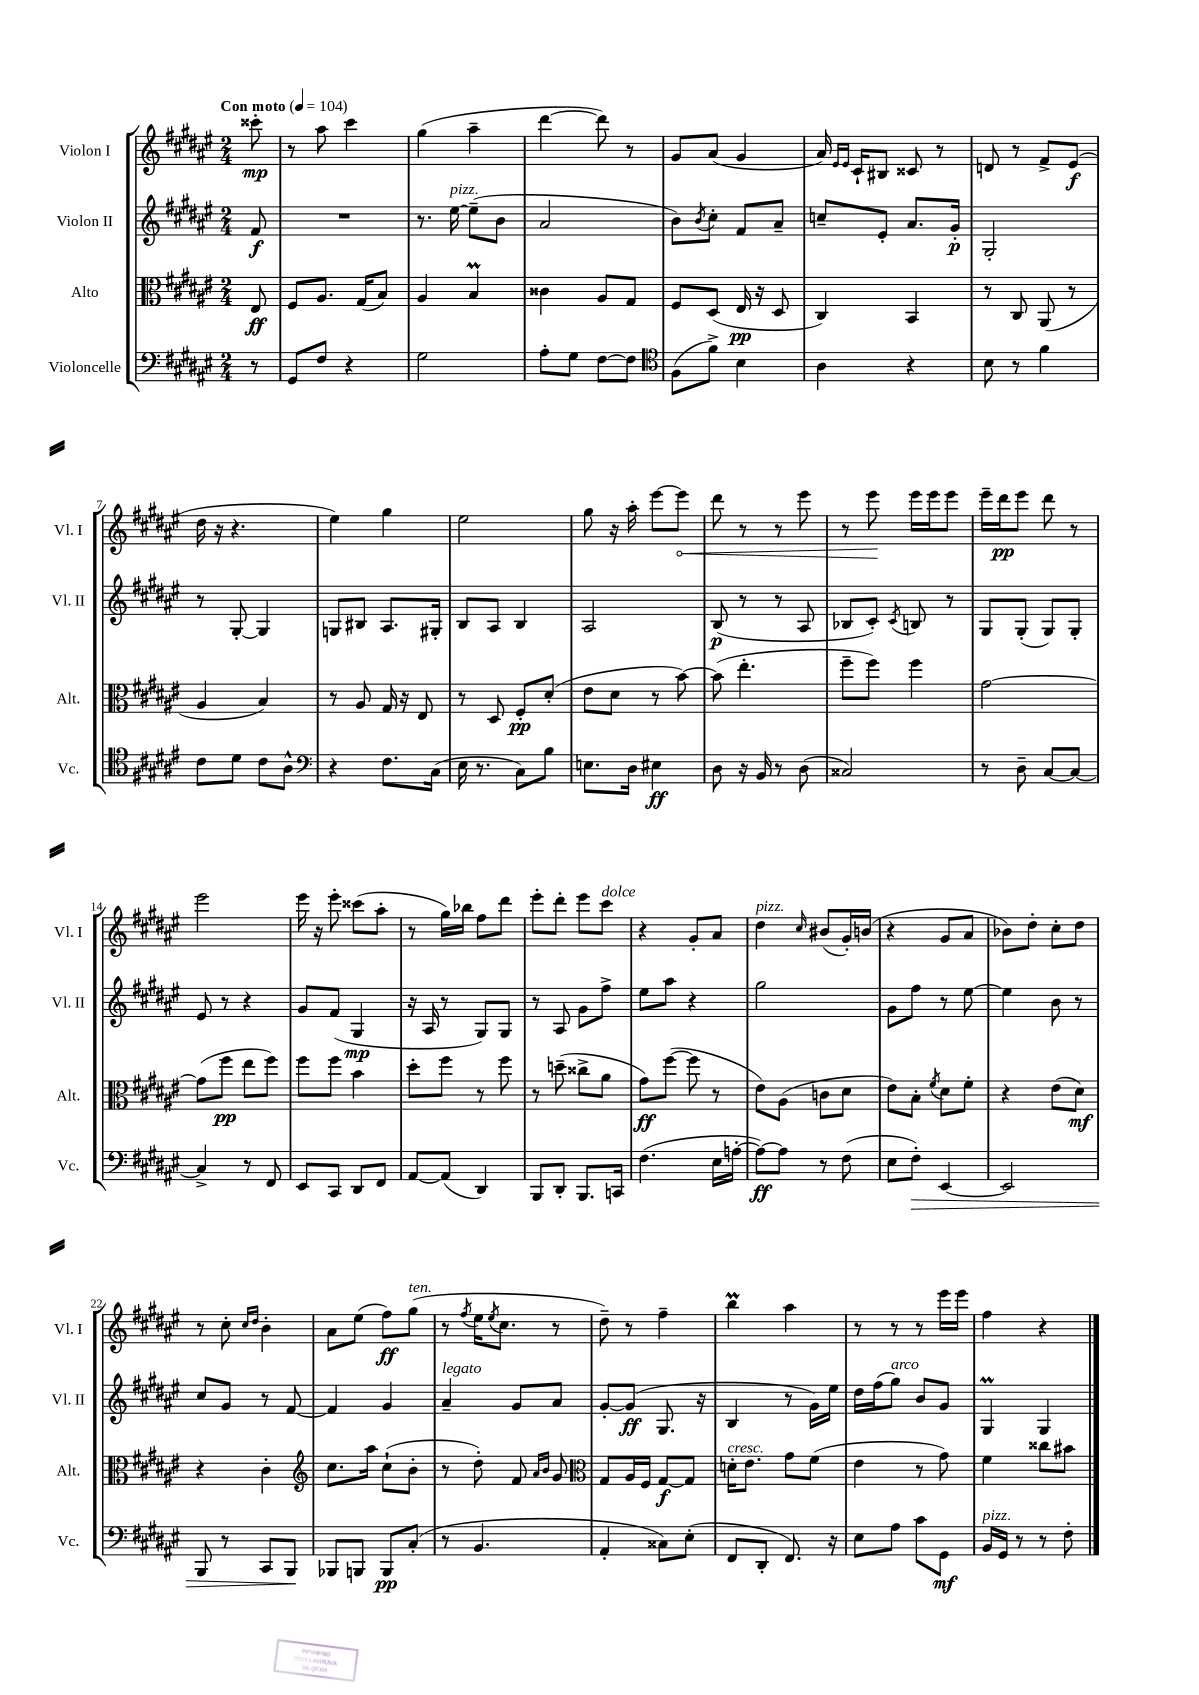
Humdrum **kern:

**kern	**dynam	**kern	**dynam	**kern	**dynam	**kern	**dynam
*part4	*part4	*part3	*part3	*part2	*part2	*part1	*part1
*staff4	*staff4	*staff3	*staff3	*staff2	*staff2	*staff1	*staff1
*I"Violoncelle	*	*I"Alto	*	*I"Violon II	*	*I"Violon I	*
*I'Vc.	*	*I'Alt.	*	*I'Vl. II	*	*I'Vl. I	*
*clefF4	*	*clefC3	*	*clefG2	*	*clefG2	*
*k[f#c#g#d#a#e#]	*	*k[f#c#g#d#a#e#]	*	*k[f#c#g#d#a#e#]	*	*k[f#c#g#d#a#e#]	*
*M2/4	*	*M2/4	*	*M2/4	*	*M2/4	*
*MM104	*	*MM104	*	*MM104	*	*MM104	*
=	=	=	=	=	=	=	=
!	!	!	!	!	!	!LO:TX:a:B:t=Con moto	!
8r	.	8E#/	ff	8f#/	f	8ccc##X'\	mp
=1	=1	=1	=1	=1	=1	=1	=1
8GG#/L	.	8F#/L	.	2r	.	8r	.
8F#/J	.	8.A#/J	.	.	.	8aa#\	.
4r	.	.	.	.	.	4ccc#\	.
.	.	(16G#/KL	.	.	.	.	.
.	.	8B/J)	.	.	.	.	.
=2	=2	=2	=2	=2	=2	=2	=2
2G#\	.	4A#/	.	8.r	.	(4gg#\	.
!	!	!	!	!LO:TX:a:i:t=pizz.	!	!	!
.	.	.	.	[16ee#\	.	.	.
.	.	4BM/	.	(8ee#~\L]	.	4aa#~\	.
.	.	.	.	8b\J	.	.	.
=3	=3	=3	=3	=3	=3	=3	=3
8A#'\L	.	4c##X\	.	2a#/	.	[4ddd#\	.
8G#\J	.	.	.	.	.	.	.
[8F#\L	.	8A#/L	.	.	.	8ddd#\])	.
8F#\J]	.	8G#/J	.	.	.	8r	.
=4	=4	=4	=4	=4	=4	=4	=4
*clefC4	*	*	*	*	*	*	*
(8F#\L	.	8F#/L	.	8b\L)	.	8g#/L	.
.	.	.	.	8qb/	.	.	.
8f#^\J)	.	(8D#/J	.	8cc#'\J	.	(8a#/J	.
4B\	.	16E#/	pp	8f#/L	.	4g#/	.
.	.	16r	.	.	.	.	.
.	.	8D#/	.	8a#~/J	.	.	.
=5	=5	=5	=5	=5	=5	=5	=5
4A#\	.	4C#/)	.	8ccn~/L	.	16a#/)	.
.	.	.	.	.	.	16qqe#/LL	.
.	.	.	.	.	.	16qqe#/JJ	.
.	.	.	.	.	.	16c#`/KL	.
.	.	.	.	8e#'/J	.	8B#X/J	.
4r	.	4BB/	.	8.a#/L	.	8c##X/	.
.	.	.	.	.	.	8r	.
.	.	.	.	16g#'/Jk	p	.	.
=6	=6	=6	=6	=6	=6	=6	=6
8B\	.	8r	.	2G#'/	.	8dn/	.
8r	.	8C#/	.	.	.	8r	.
4f#\	.	(8AA#/	.	.	.	8f#^/L	.
.	.	8r	.	.	.	(8e#/J	f
!!LO:LB:g=z
=7	=7	=7	=7	=7	=7	=7	=7
8c#\L	.	4A#/	.	8r	.	16dd#\	.
.	.	.	.	.	.	16r	.
8d#\J	.	.	.	[8G#'/	.	4.r	.
8c#\L	.	4B/)	.	4G#/]	.	.	.
8A#^^\J	.	.	.	.	.	.	.
=8	=8	=8	=8	=8	=8	=8	=8
*clefF4	*	*	*	*	*	*	*
4r	.	8r	.	8Gn/L	.	4ee#\)	.
.	.	8A#/	.	8B#X/J	.	.	.
8.F#\L	.	16G#/	.	8.A#/L	.	4gg#\	.
.	.	16r	.	.	.	.	.
.	.	8E#/	.	.	.	.	.
(16C#\Jk	.	.	.	16G#X'/Jk	.	.	.
=9	=9	=9	=9	=9	=9	=9	=9
16E#\	.	8r	.	8B/L	.	2ee#\	.
8.r	.	.	.	.	.	.	.
.	.	8D#/	.	8A#/J	.	.	.
8C#\L)	.	8F#'/L	pp	4B/	.	.	.
8B\J	.	(8d#'/J	.	.	.	.	.
=10	=10	=10	=10	=10	=10	=10	=10
8.En\L	.	8e#\L	.	2A#/	.	8gg#\	.
.	.	8d#\J	.	.	.	16r	.
16D#\Jk	.	.	.	.	.	16aa#'\	.
4E#X\	ff	8r	.	.	.	[8eee#\L	.
!	!	!	!	!	!	!	!LO:HP:b
.	.	[8b\)	.	.	.	8eee#\J]	<
=11	=11	=11	=11	=11	=11	=11	=11
8D#\	.	(8b\]	.	(8B/	p	8ddd#\	.
16r	.	4.ee#'\	.	8r	.	8r	.
16BB/	.	.	.	.	.	.	.
8r	.	.	.	8r	.	8r	.
(8D#\	.	.	.	8A#/	.	8eee#\	.
=12	=12	=12	=12	=12	=12	=12	=12
2C##X/)	.	8ff#~\L	.	8B-X/L	.	8r	.
.	.	8ff#\J)	.	8c#'/J)	.	8eee#\	.
.	.	.	.	8qc#/	.	.	.
.	.	4ff#\	.	8Bn/	.	16eee#\LL	[
.	.	.	.	.	.	16eee#\J	.
.	.	.	.	8r	.	8eee#\J	.
=13	=13	=13	=13	=13	=13	=13	=13
8r	.	[2g#\	.	8G#/L	.	16eee#~\LL	.
.	.	.	.	.	.	16ddd#\J	pp
8D#~\	.	.	.	(8G#'/J	.	8eee#\J	.
[8C#/L	.	.	.	8G#/L)	.	8ddd#\	.
8C#/J_	.	.	.	8G#'/J	.	8r	.
!!LO:LB:g=z
=14	=14	=14	=14	=14	=14	=14	=14
4C#^/]	.	(8g#\L]	.	8e#/	.	2eee#\	.
.	.	8ff#\J	pp	8r	.	.	.
8r	.	8ee#\L	.	4r	.	.	.
8FF#/	.	8ff#\J)	.	.	.	.	.
=15	=15	=15	=15	=15	=15	=15	=15
8EE#/L	.	8ff#\L	.	8g#/L	.	16eee#\	.
.	.	.	.	.	.	16r	.
8CC#/J	.	8ff#\J	.	(8f#/J	.	8eee#'\	.
8DD#/L	.	4b\	.	4G#/	mp	(8ccc##X\L	.
8FF#/J	.	.	.	.	.	8aa#'\J	.
=16	=16	=16	=16	=16	=16	=16	=16
[8AA#/L	.	8dd#'\L	.	16r	.	8r	.
.	.	.	.	16A#/	.	.	.
(8AA#/J]	.	8ff#\J	.	8r	.	16gg#\LL)	.
.	.	.	.	.	.	16bb-X\JJ	.
4DD#/)	.	8r	.	8G#/L)	.	8ff#\L	.
.	.	8ff#\	.	8G#/J	.	8ddd#\J	.
=17	=17	=17	=17	=17	=17	=17	=17
8BBB/L	.	8r	.	8r	.	8eee#'\L	.
8DD#'/J	.	(8ddn~\	.	8A#/	.	8ddd#'\J	.
8.BBB/L	.	8cc##X^\L	.	8g#\L	.	8eee#\L	.
!	!	!	!	!	!	!LO:TX:a:i:t=dolce	!
.	.	8a#\J	.	8ff#^\J	.	8ccc#\J	.
16CCn/Jk	.	.	.	.	.	.	.
=18	=18	=18	=18	=18	=18	=18	=18
(4.F#\	.	8g#\L)	ff	8ee#\L	.	4r	.
.	.	([8ff#\J	.	8aa#\J	.	.	.
.	.	8ff#\]	.	4r	.	8g#'/L	.
16E#\LL	.	8r	.	.	.	8a#/J	.
[16An'\JJ	.	.	.	.	.	.	.
=19	=19	=19	=19	=19	=19	=19	=19
!	!	!	!	!	!	!LO:TX:a:i:t=pizz.	!
8A\L_)	ff	8e#\L)	.	2gg#\	.	4dd#\	.
8A\J]	.	(8A#\J	.	.	.	.	.
.	.	.	.	.	.	16qqcc#/	.
8r	.	8cn\L	.	.	.	(8b#X/L	.
(8F#\	.	8d#\J	.	.	.	16g#'/L)	.
.	.	.	.	.	.	(16bn/JJ	.
=20	=20	=20	=20	=20	=20	=20	=20
8E#\L	.	8e#\L)	.	8g#\L	.	4r	.
!	!LO:HP:b	!	!	!	!	!	!
8F#'\J)	>	8B'\J	.	8ff#\J	.	.	.
.	.	8qf#/	.	.	.	.	.
[4EE#/	.	8d#\L	.	8r	.	8g#/L	.
.	.	8f#'\J	.	[8ee#\	.	8a#/J	.
=21	=21	=21	=21	=21	=21	=21	=21
2EE#/]	.	4r	.	4ee#\]	.	8b-X\L)	.
.	.	.	.	.	.	8dd#'\J	.
.	.	(8e#\L	.	8b\	.	8cc#'\L	.
.	.	8d#\J)	mf	8r	.	8dd#\J	.
!!LO:LB:g=z
=22	=22	=22	=22	=22	=22	=22	=22
8BBB/	.	4r	.	8cc#/L	.	8r	.
8r	.	.	.	8g#/J	.	8cc#'\	.
.	.	.	.	.	.	16qqcc#/LL	.
.	.	.	.	.	.	16qqdd#/JJ	.
8CC#/L	.	4c#'\	.	8r	.	4b'\	.
8BBB/J	.	.	.	[8f#/	.	.	.
.	]	.	.	.	.	.	.
=23	=23	=23	=23	=23	=23	=23	=23
*	*	*clefG2	*	*	*	*	*
8BBB-X/L	.	8.cc#\L	.	4f#/]	.	8a#\L	.
8BBBn/J	.	.	.	.	.	(8ee#\J	.
.	.	16aa#\Jk	.	.	.	.	.
8BBB/L	pp	(8cc#`\L	.	4g#/	.	8ff#\L)	ff
!	!	!	!	!	!	!LO:TX:a:i:t=ten.	!
(8C#'/J	.	8b'\J	.	.	.	(8gg#\J	.
=24	=24	=24	=24	=24	=24	=24	=24
!	!	!	!	!LO:TX:a:i:t=legato	!	!	!
8r	.	8r	.	4a#~/	.	8r	.
.	.	.	.	.	.	8qff#/	.
4.BB/	.	8dd#'\)	.	.	.	16ee#\KL	.
.	.	.	.	.	.	8qee#/	.
.	.	.	.	.	.	8.cc#\J	.
.	.	8f#/	.	8g#/L	.	.	.
.	.	16qqa#/LL	.	.	.	.	.
.	.	16qqb/JJ	.	.	.	.	.
.	.	8g#/	.	8a#/J	.	8r	.
=25	=25	=25	=25	=25	=25	=25	=25
*	*	*clefC3	*	*	*	*	*
4AA#'/	.	8G#/L	.	[8g#'/L	.	8dd#~\)	.
.	.	16A#/L	.	(8g#/J]	ff	8r	.
.	.	16F#/JJ	.	.	.	.	.
8C##X\L)	.	[8G#/L	f	8.G#/	.	4ff#~\	.
(8E#'\J	.	8G#/J]	.	.	.	.	.
.	.	.	.	16r	.	.	.
=26	=26	=26	=26	=26	=26	=26	=26
!	!	!LO:TX:a:i:t=cresc.	!	!	!	!	!
8FF#/L	.	16dn'\KL	.	4B/	.	4bbM\	.
.	.	8.e#\J	.	.	.	.	.
8DD#'/J	.	.	.	.	.	.	.
8.FF#/)	.	8g#\L	.	8r	.	4aa#\	.
.	.	(8f#\J	.	16g#\LL)	.	.	.
16r	.	.	.	16ee#\JJ	.	.	.
=27	=27	=27	=27	=27	=27	=27	=27
8E#\L	.	4e#\	.	16dd#\LL	.	8r	.
.	.	.	.	(16ff#\J	.	.	.
!	!	!	!	!LO:TX:a:i:t=arco	!	!	!
8A#\J	.	.	.	8gg#\J)	.	8r	.
8c#\L	.	8r	.	8b/L	.	8r	.
8GG#\J	mf	8g#\)	.	8g#/J	.	16eee#\LL	.
.	.	.	.	.	.	16eee#\JJ	.
=28	=28	=28	=28	=28	=28	=28	=28
!LO:TX:a:i:t=pizz.	!	!	!	!	!	!	!
16BB/LL	.	4f#\	.	4G#M/	.	4ff#\	.
16GG#/JJ	.	.	.	.	.	.	.
8r	.	.	.	.	.	.	.
8r	.	8cc##X\L	.	4G#/	.	4r	.
8F#'\	.	8b#X\J	.	.	.	.	.
==	==	==	==	==	==	==	==
*-	*-	*-	*-	*-	*-	*-	*-
